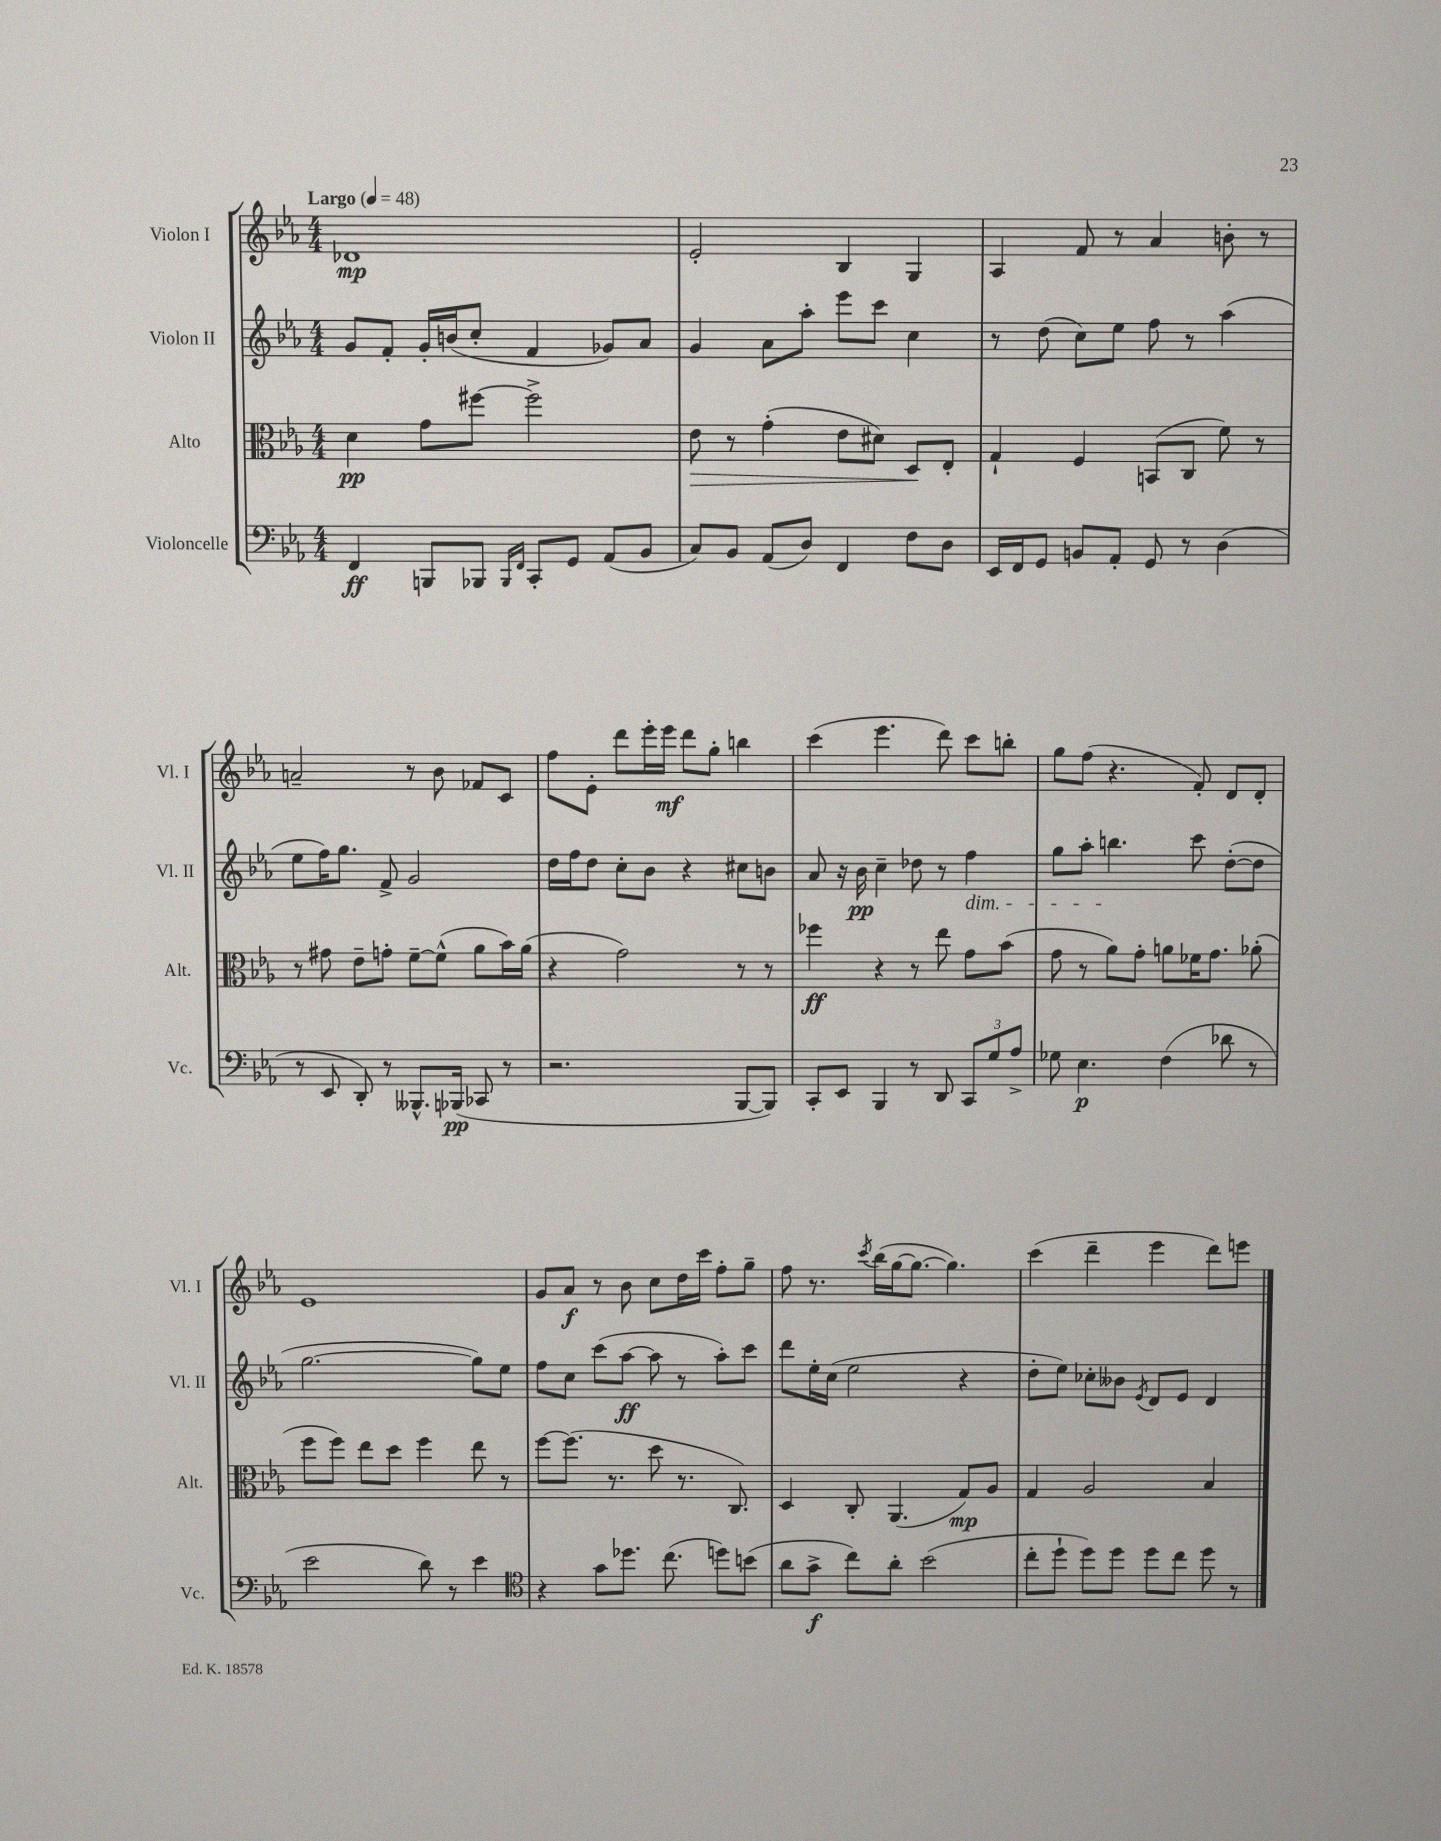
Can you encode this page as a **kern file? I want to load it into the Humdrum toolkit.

**kern	**kern	**kern	**kern
*staff4	*staff3	*staff2	*staff1
*clefF4	*clefC3	*clefG2	*clefG2
*k[b-e-a-]	*k[b-e-a-]	*k[b-e-a-]	*k[b-e-a-]
*M4/4	*M4/4	*M4/4	*M4/4
*MM48	*MM48	*MM48	*MM48
4FF	4d	8g	1d-
.	.	8f'	.
8BBB	8g	16g'	.
.	.	(16b	.
8BBB-	[8ff#	8cc'	.
16qqBBB-	.	.	.
16qqFF	.	.	.
8CC'	2ff#^]	4f	.
8GG	.	.	.
(8AA-	.	8g-)	.
8BB-	.	8a-	.
=	=	=	=
8C)	8e-	4g	2e-'
8BB-	8r	.	.
(8AA-	(4g'	8a-	.
8D)	.	8aa-'	.
4FF	8e-	8eee-	4B-
.	8d#)	8ccc	.
8F	8D	4cc	4G
8D	8E-'	.	.
=	=	=	=
16EE-	4G`	8r	4A-
16FF	.	.	.
8GG	.	(8dd	.
8BB	4F	8cc)	8f
8AA-'	.	8ee-	8r
8GG	(8BB	8ff	4a-
8r	8C	8r	.
(4D	8f)	(4aa-	8b'
.	8r	.	8r
=	=	=	=
8r	8r	8ee-	2a~
8EE-	8g#	16ff)	.
.	.	8.gg	.
8DD')	8e-~	.	.
8r	8g'	8f^	.
8.BBB--^^	[8f~	2g	8r
.	(8f^^]	.	8b-
(16BBB-	.	.	.
8CC-	8a-	.	8f-
8r	16b-)	.	8c
.	(16a-	.	.
=	=	=	=
2.r	4r	16dd	8ff
.	.	16ff	.
.	.	8dd	8e-'
.	2g)	8cc'	8ddd
.	.	8b-	16eee-'
.	.	.	16eee-
.	.	4r	8ddd
.	.	.	8gg'
[8BBB-	8r	8cc#	4bb
8BBB-])	8r	8b	.
=	=	=	=
8CC'	4ff-	8a-	(4ccc
8EE-	.	16r	.
.	.	16b-	.
4BBB-	4r	4cc~	4.eee-
8r	8r	8dd-	.
8DD	8ee-	8r	8ddd)
12CC	8g	4ff	8ccc
12G	.	.	.
.	(8b-	.	8bb'
12A-^	.	.	.
=	=	=	=
8G-	8g	8gg	8gg
4.E-	8r	8aa-'	(8ff
.	8a-)	4.bb	4.r
.	8g'	.	.
(4F	8a	.	.
.	16f-	8ccc	8f')
.	8.g	.	.
8d-	.	([8dd'	8d
8r	(8a-'	8dd]	8d'
=	=	=	=
2e-	8ff	[2.gg	1e-
.	8ff)	.	.
.	8ee-	.	.
.	8dd	.	.
8d)	4ff	.	.
8r	.	.	.
4e-	8ee-	8gg])	.
.	8r	8ee-	.
=	=	=	=
*clefC4	*	*	*
4r	[8ff	8ff	8g
.	(8.ff]	8cc	8a-
8g	.	(8ccc	8r
.	8.r	.	.
8.dd-	.	[8aa-	8b-
.	8dd	8aa-]	8cc
(8.cc	.	.	.
.	8.r	8r	16dd
.	.	.	16ccc
8dd)	.	8aa-')	8ff'
.	8.C)	.	.
(8b	.	8ccc	8gg~
=	=	=	=
8a-	4D	8ddd	8ff
8g^	.	16ee-'	8.r
.	.	(16cc	.
8cc)	8C'	2ee-	.
.	.	.	8qccc
.	.	.	(16bb-
8a-'	(4.AA-	.	[16gg
.	.	.	8.gg_
(2b-	.	.	.
.	.	.	4.gg])
.	8G)	4r	.
.	8A-	.	.
=	=	=	=
8cc'	4G	8dd'	(4ccc
8dd`	.	8ee-)	.
8dd)	2A-	8cc-'	4ddd~
8dd	.	8b--	.
.	.	8qe-	.
8dd	.	8d	4eee-
8cc	.	8e-	.
8dd	4B-	4d	8ddd)
8r	.	.	8eee
==	==	==	==
*-	*-	*-	*-
